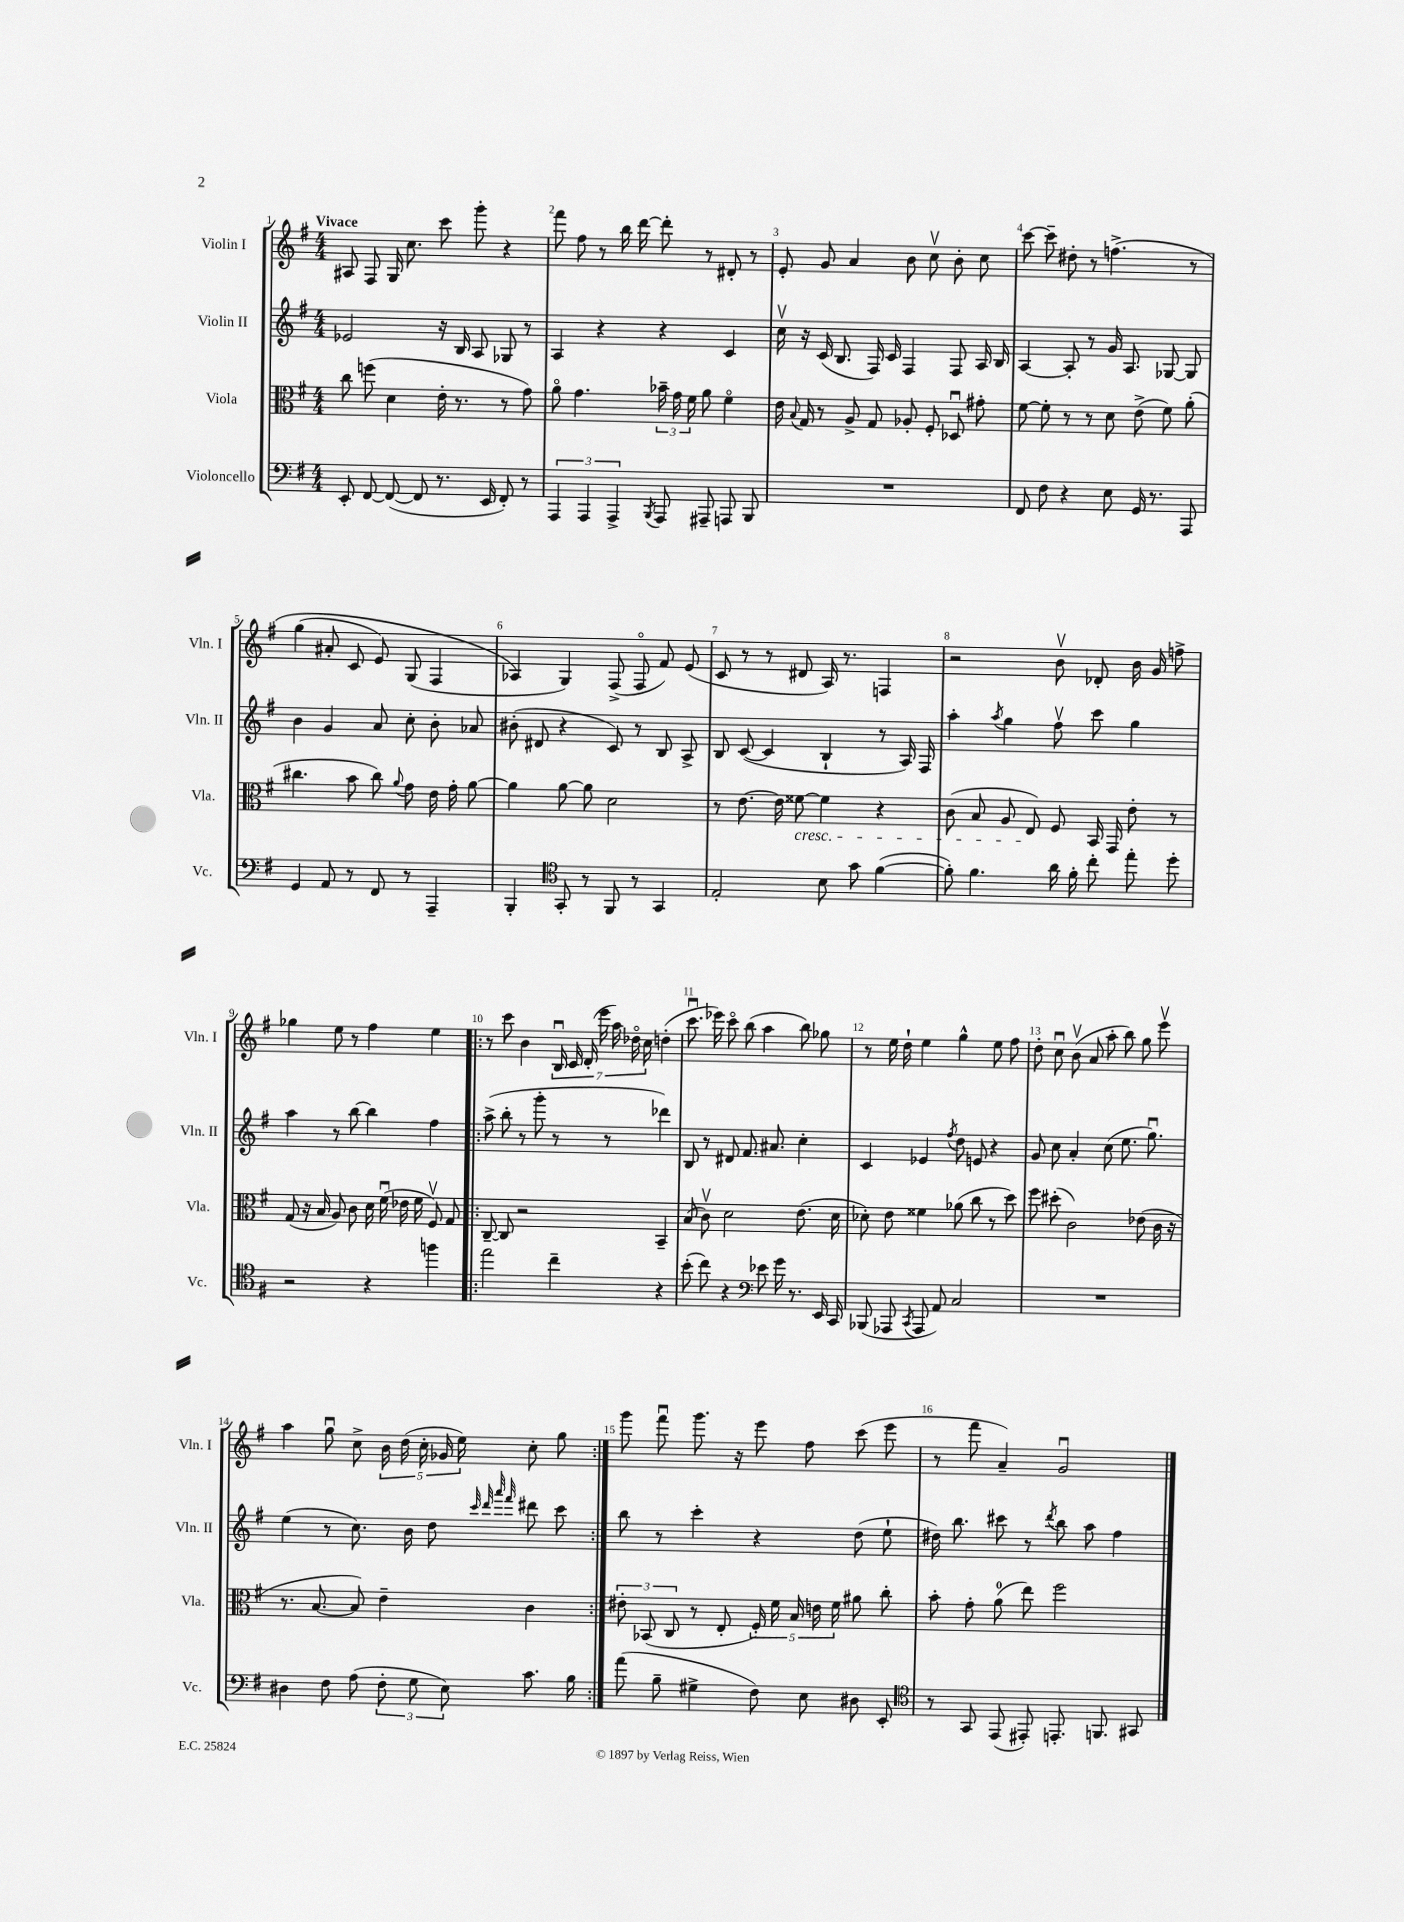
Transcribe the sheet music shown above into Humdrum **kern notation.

**kern	**kern	**kern	**kern
*staff4	*staff3	*staff2	*staff1
*clefF4	*clefC3	*clefG2	*clefG2
*k[f#]	*k[f#]	*k[f#]	*k[f#]
*M4/4	*M4/4	*M4/4	*M4/4
8EE'	8cc	2e-	8A#
[8FF#	(8ff	.	8F#
(8FF#_	4d	.	16G
.	.	.	8.cc
8FF#]	.	.	.
8.r	16e'	16r	8ccc
.	8.r	16B	.
.	.	8A	8ggg'
16EE	.	.	.
8FF#')	8r	8G-	4r
8r	8g)	8r	.
=	=	=	=
6AAA	8ao	4A	8fff#
.	4.g	.	8ff#
6AAA	.	.	.
.	.	4r	8r
6AAA^	.	.	.
.	.	.	16bb
.	.	.	[16ddd
8qBBB	.	.	.
8AAA	24b-~	4r	8ddd']
.	24g	.	.
.	24f#	.	.
8AAA#~	8a	.	8r
8AAA	4f#o	4c	8d#'
8BBB	.	.	8r
=	=	=	=
1r	16e	16ccv	8e'
.	8qqB	.	.
.	16G	16r	.
.	8r	(16c	8g
.	.	8.B	.
.	8A^	.	4a
.	8G	16F#)	.
.	.	16c	.
.	8A-'	4F#	8b
.	8F#'	.	8ccv
.	8D-u	8F#	8b'
.	8g#'	16A	8cc
.	.	16B	.
=	=	=	=
8FF#	[8f#	[4A	[8ccc
8F#	8f#']	.	8ccc~]
4r	8r	8A']	8dd#'
.	8r	8r	8r
8E	8d	16g	&(4.ff^
.	.	8.A	.
16GG	(8e^	.	.
8.r	.	.	.
.	8f#)	[8G-	.
8AAA	(8a'	8G-]	8r
=	=	=	=
4GG	4.cc#	4b	(4gg
8AA	.	4g	8a#'
8r	8b	.	8c
8FF#	8cc#)	8a	8e)
.	8qqa	.	.
8r	8g	8cc'	(8G
4AAA~	16e	8b'	4F#
.	16g'	.	.
.	[8a	8a-	.
=	=	=	=
4BBB'	4a]	(8b#'	4A-&)
.	.	8d#	.
*clefC4	*	*	*
8GG'	[8a	4r	4G)
8r	8a]	.	.
8FF#	2d	8c)	(8F#^
8r	.	8r	8F#o
4GG	.	8B	8f#)
.	.	8A^	(8e
=	=	=	=
2E'	8r	8B	8c
.	[8.e	([8c	8r
.	.	4c]	8r
.	16e]	.	.
.	[8f##	.	8d#
8B	4f##]	4B`	16A)
.	.	.	8.r
8g	.	.	.
([4f#	4r	8r	4F
.	.	16A)	.
.	.	16F#	.
=	=	=	=
8f#'])	(8c	4aa'	2r
4.f#	8B	.	.
.	.	8qaa	.
.	8A	4gg	.
.	8E)	.	.
16a	8F#	8ff#v	8bv
16f#'	.	.	.
8cc'	16BB	8ccc	8d-'
.	16GG	.	.
8ee'	8e'	4gg	16b
.	.	.	16g
8dd'	8r	.	8ff^
=	=	=	=
2r	(8G	4aa	4gg-
.	16r	.	.
.	16B	.	.
.	8A)	8r	8ee
.	8c	[8bb	8r
4r	16d	4bb]	4ff#
.	(16f#u	.	.
.	16e-	.	.
.	16f#	.	.
4ff	8F#v)	4ff#	4ee
.	8G	.	.
=!|:	=!|:	=!|:	=!|:
2ee	[8C~	(8aa^	8r
.	8C]	8bb'	8ccc
.	2r	8r	4b
.	.	8ggg'	.
4cc~	.	8r	28Bu
.	.	.	28c
.	.	.	(28d'
.	.	.	28eee
.	.	8r	.
.	.	.	28aa)
.	.	.	28dd-o
.	.	.	28cc
4r	4BB~	4ddd-)	(4dd'
=	=	=	=
(8b'	(8B	8B	8.cccu
8cc)	8cv)	8r	.
.	.	.	16eee-)
4r	2d	8d#	8ccco
.	.	8.f#	(8bb
*clefF4	*	*	*
8e-	.	.	4aa
.	.	8.a#	.
16g	.	.	.
8.r	.	.	.
.	(8.e	4cc'	8bb)
16EE	.	.	8gg-
16CC	16d	.	.
=	=	=	=
(8BBB-	8d-')	4c	8r
8AAA-	8e	.	16ee
.	.	.	16dd`
8qCC	.	.	.
8AAA-	4f##	4e-	4ee
8AA)	.	.	.
.	.	8qff#	.
2C	(8a-	8dd	4gg^^
.	8cc	8e	.
.	8r	4r	8ee
.	8dd)	.	8ff#
=	=	=	=
1r	8ff#	8g	8dd'
.	(8dd#'	8cc	8ccu
.	2c)	4a'	(8bv
.	.	.	8a
.	.	(8cc	8aa'
.	.	8.ee	8bb)
.	(8e-	.	8gg
.	.	8.ggu)	.
.	16c	.	8eeev
.	16r	.	.
=	=	=	=
4D#	8.r	(4ee	4aa
.	[8.B	.	.
8F#	.	8r	8ggu
(8A	8B])	8.cc)	8cc^
12F#'	4e~	.	20b
.	.	.	(20dd
.	.	16b	.
12G	.	.	.
.	.	.	20cc'
.	.	8dd	.
.	.	.	20g-
12E)	.	.	.
.	.	.	20ee)
.	.	32qqccc	.
.	.	32qqddd	.
.	.	32qqaaa	.
.	.	32qqfff#	.
8.c	4c	8ddd#	8cc'
.	.	8ccc	8gg
16B	.	.	.
=:|!	=:|!	=:|!	=:|!
(8a	12e#'	8bb	8ggg
.	(12BB-	.	.
8B~	.	8r	8fff#u
.	12C	.	.
4G#^	8r	4ccc'	8.ggg
.	8E'	.	.
.	.	.	16r
8F#)	20F#')	4r	8eee
.	20f#	.	.
.	20B	.	.
8E	.	.	8ff#
.	20e	.	.
.	20f#	.	.
8D#	8a#	(8dd	(8ccc
8EE'	8cc'	8ee`	8eee
=	=	=	=
*clefC4	*	*	*
8r	8b'	16dd#)	8r
.	.	8.bb	.
8GG	8g'	.	8fff#
(8EE	(8a	8ccc#	4a~)
8EE#')	8ee)	8r	.
.	.	8qddd	.
8.EE'	2ff#	8bb	2gu
.	.	8aa	.
8.FF	.	.	.
.	.	4ff#	.
8GG#	.	.	.
==	==	==	==
*-	*-	*-	*-
